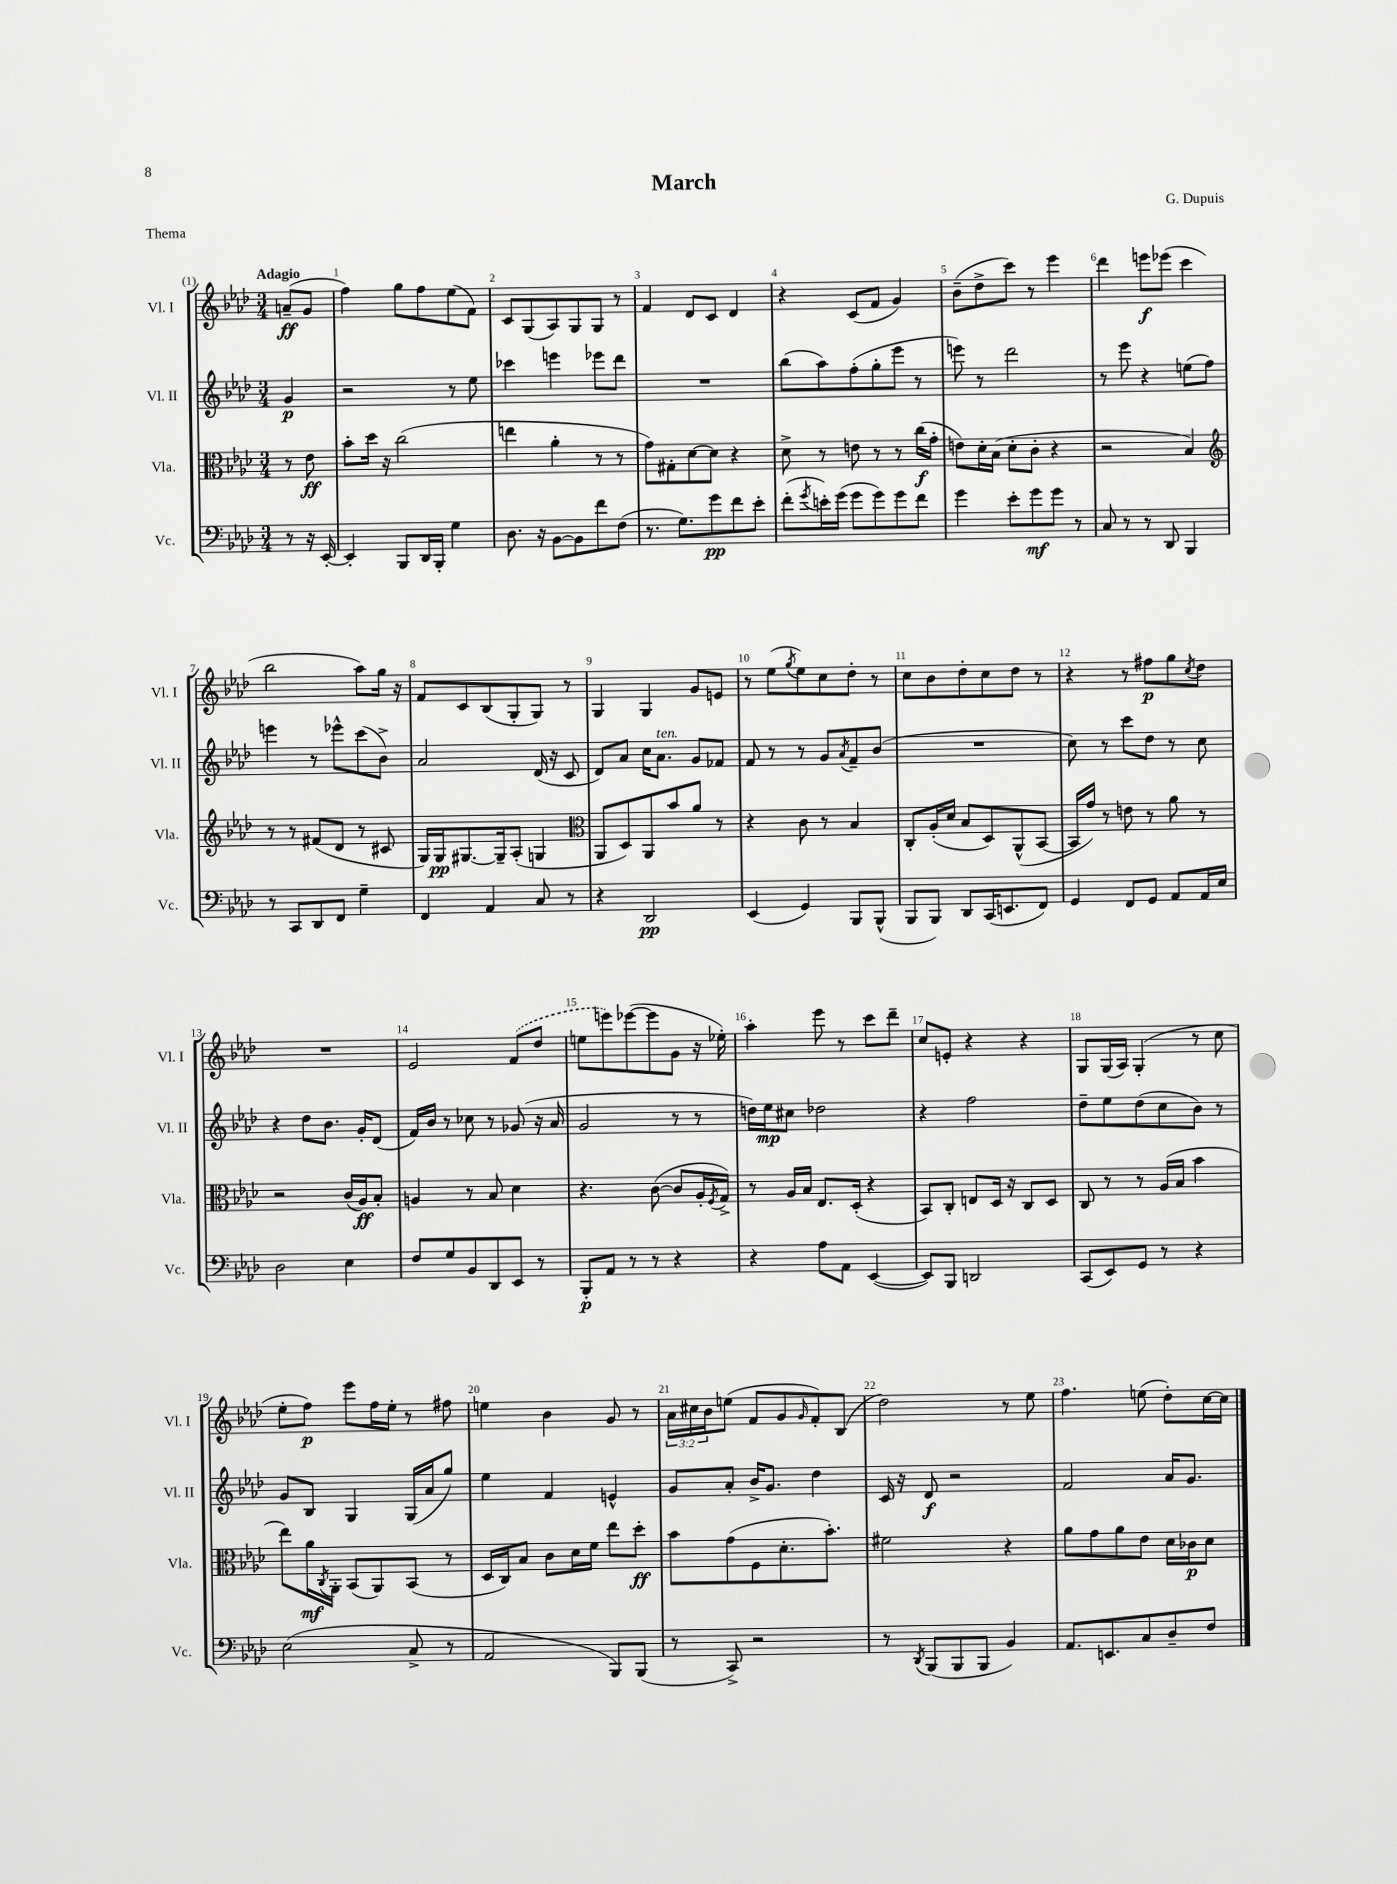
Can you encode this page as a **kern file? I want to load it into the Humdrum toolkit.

**kern	**kern	**kern	**kern
*staff4	*staff3	*staff2	*staff1
*clefF4	*clefC3	*clefG2	*clefG2
*k[b-e-a-d-]	*k[b-e-a-d-]	*k[b-e-a-d-]	*k[b-e-a-d-]
*M3/4	*M3/4	*M3/4	*M3/4
8r	8r	4g	(8a~
16r	8e-	.	8g
[16EE-'	.	.	.
=	=	=	=
4EE-']	8b-'	2r	4ff)
.	16dd-	.	.
.	16r	.	.
8BBB-	(2cc	.	8gg
16DD-	.	.	8ff
16BBB-'	.	.	.
4G	.	8r	(8ee-
.	.	8ee-	8f)
=	=	=	=
8.D-	4ee	4ccc-	8c
.	.	.	(8G
16r	.	.	.
[8BB-	4a-'	4eee	8A-)
8BB-]	.	.	8G
8f	8r	8eee-	8G
(8F	8r	8ddd-	8r
=	=	=	=
8.r	8g)	2.r	4f
.	8G#'	.	.
8.G)	.	.	.
.	[8d-	.	8d-
8g	8d-]	.	8c
8f	4r	.	4d-
8e-'	.	.	.
=	=	=	=
(8f'	8d-^	(8bb-	4r
8qg	.	.	.
16e')	8r	8aa-)	.
(16g	.	.	.
8g	8e	(8ff'	(8c
8g)	8r	8gg'	8f
8g	8r	8eee-	4g)
8f	(16cc	8r	.
.	16g'	.	.
=	=	=	=
4g	8e)	8eee)	(8b-~
.	16d-'	8r	8dd-^
.	(16B-	.	.
8e-'	8d-'	2ddd-	8ccc)
8g	8c'	.	8r
8g	4r	.	4eee-
8r	.	.	.
=	=	=	=
8C	2r	8r	4ddd-
8r	.	8eee-	.
8r	.	4r	8eee
8DD-	.	.	(8eee-
4BBB-	4B-)	(8ee	4ccc
.	.	8ff)	.
=	=	=	=
*	*clefG2	*	*
8r	8r	4eee	2bb-
8CC	8r	.	.
8DD-	(8f#	8r	.
8FF	8d-	8eee-^^	.
4G~	8r	(8ccc	8aa-)
.	8c#	8b-^)	16gg
.	.	.	16r
=	=	=	=
4FF	16G)	2a-	8f
.	16G	.	.
.	[8.G#	.	8c
4AA-	.	.	(8B-
.	16G#~]	.	.
.	(8A-'	.	8G'
8C	4G	(16d-	8G)
.	.	16r	.
8r	.	8c	8r
=	=	=	=
*	*clefC3	*	*
4r	8AA-	8d-)	4G
.	8D-)	8a-	.
2DD-	8AA-	16cc	4G
.	.	8.a-	.
.	8b-	.	.
.	8a-	8g	8g
.	8r	8f-	8e
=	=	=	=
(4EE-	4r	8f	8r
.	.	8r	(8ee-
.	.	.	8qgg
4GG)	8c	8r	8ee-)
.	8r	8g	8cc
.	.	8qa-	.
8BBB-	4B-	8f~	8dd-'
(8BBB-^^	.	(8b-	8r
=	=	=	=
8BBB-	8C'	2.r	8cc
8BBB-)	(16A-'	.	8b-
.	16d-	.	.
8DD-	8B-	.	8dd-'
(16CC	8D-)	.	8cc
8.EE	.	.	.
.	(8AA-^^	.	8dd-
8FF)	[8BB-	.	8r
=	=	=	=
4GG	16BB-]	8cc)	4r
.	16g)	.	.
.	8r	8r	.
8FF	8e	8ccc	8r
8GG	8r	8dd-	8ff#
8AA-	8a-	8r	8gg
.	.	.	8qcc
16AA-	8r	8cc	8dd-
16E-	.	.	.
=	=	=	=
2D-	2r	4r	2.r
.	.	8dd-	.
.	.	8.b-	.
4E-	(16c	.	.
.	16A-)	16g'	.
.	8B-'	(8d-	.
=	=	=	=
8F	4A	16f)	2e-
.	.	16b-	.
8G	.	8r	.
8BB-	8r	8cc-	.
8DD-	8B-	8r	.
8EE-	4d-	(8g-	(8f
8r	.	16r	8dd-
.	.	16a-	.
=	=	=	=
8BBB-'	4.r	2g	8ee
8AA-	.	.	8eee)
8r	.	.	([8eee-
8r	([8c	.	8eee-]
4r	8c]	8r	8g
.	16A-'	8r	16r
.	8qF	.	.
.	16G^)	.	16ee-')
=	=	=	=
4r	8r	16dd)	4aa-'
.	.	16ee-	.
.	16A-	8cc#	.
.	16B-	.	.
8A-	8.E-	2dd-	8eee-
8AA-	.	.	8r
.	(16D-'	.	.
([4EE-	4r	.	8ccc
.	.	.	8ddd-~
=	=	=	=
8EE-])	8BB-)	4r	8cc
8BBB-	8C'	.	8e'
2DD	8E	2ff	4r
.	16D-	.	.
.	16r	.	.
.	8C	.	4r
.	8D-	.	.
=	=	=	=
(8CC	8C	8dd-~	8G
8EE-)	8r	8ee-	(16G
.	.	.	16A-)
8GG	8r	(8dd-	(4G'
8r	(16A-	8cc	.
.	16B-	.	.
4r	4b-	8b-)	8r
.	.	8r	8cc
=	=	=	=
(2E-	8ee-)	8g	8ee-'
.	16a-	8B-	8ff)
.	8qC	.	.
.	16AA-'	.	.
.	(8BB-	4G	8eee-
.	8AA-)	.	16ff
.	.	.	16ee-'
8C^	(8BB-	(16G	8r
.	.	16a-	.
8r	8r	8gg)	8ff#
=	=	=	=
2AA-	16D-	4ee-	4ee
.	16C)	.	.
.	8B-	.	.
.	8c	4f	4b-
.	16d-	.	.
.	16f	.	.
8BBB-)	8ee-	4e^^	8g
(8BBB-	8dd-'	.	8r
=	=	=	=
8r	8b-	8g	24a-
.	.	.	24cc#
.	.	.	24b-
8CC^)	(8g	8a-'	(8ee
2r	8F	16b-^	8f
.	.	8.g	.
.	8.d-'	.	8g
.	.	.	16qqg
.	.	4dd-	8f')
.	8.b-')	.	.
.	.	.	(8B-
=	=	=	=
8r	2f#	16c	2dd-)
.	.	16r	.
8qDD-	.	.	.
(8BBB-	.	8d-	.
8BBB-	.	2r	.
8BBB-	.	.	.
4BB-)	4r	.	8r
.	.	.	8ee-
=	=	=	=
8.AA-	8a-	2f	4.ff
.	8g	.	.
8.EE	.	.	.
.	8a-	.	.
8C	8e-	.	(8ee
8D-~	16d-	16a-	8dd-')
.	16c-	8.g	.
8F	8d-	.	[16cc
.	.	.	16cc]
==	==	==	==
*-	*-	*-	*-
